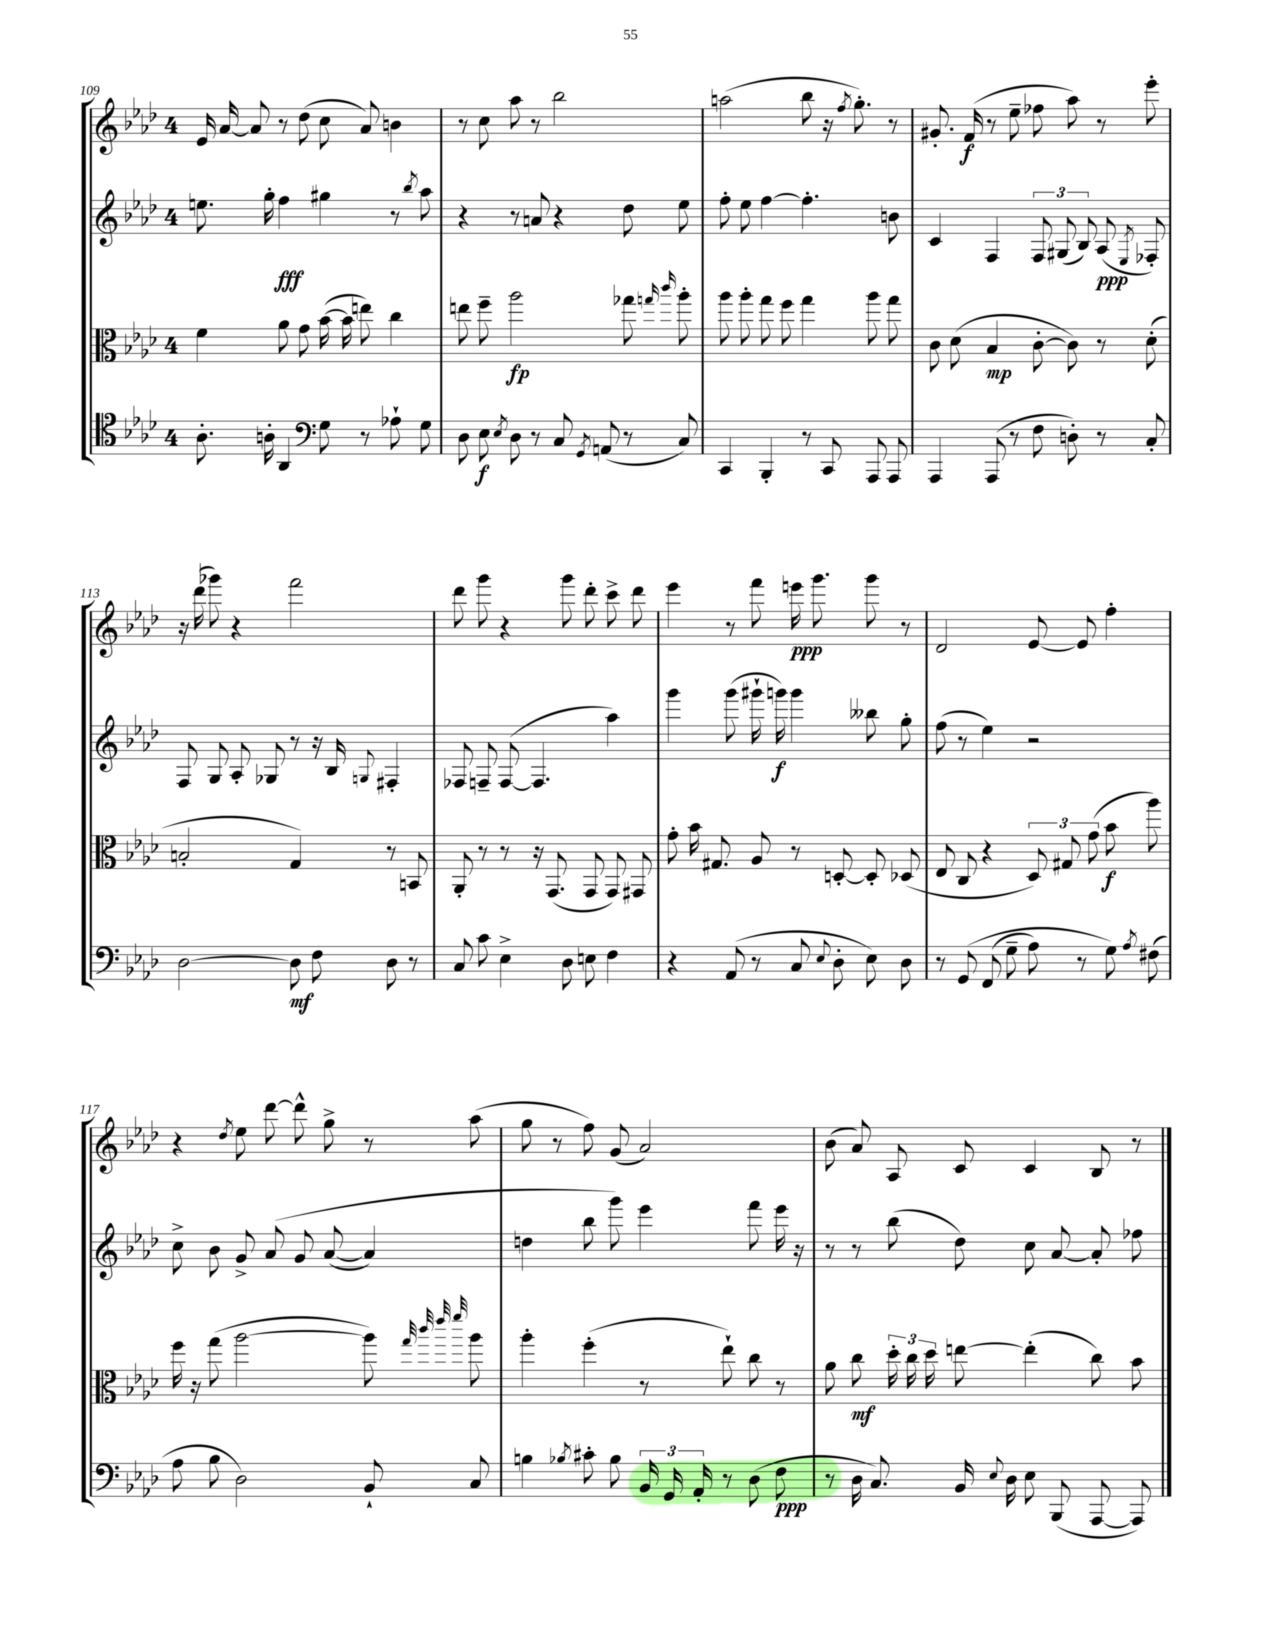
<<
\new StaffGroup <<
\new Staff = "s0" {
    \clef treble \key aes \major \once \override Staff.TimeSignature.style = #'single-digit \time 4/4
    \autoBeamOff ees'16 aes'16~ aes'8 r8 des''8( c''8 aes'8) b'4 |
    r8 c''8 aes''8 r8 bes''2 |
    a''2( bes''8 r16 \acciaccatura { f''8 } g''8.-.) r8 |
    gis'8.-. f'16\f( r8 ees''8-- fes''8 aes''8) r8 ees'''8-. |
    r16 des'''16( ges'''8) r4 f'''2 |
    des'''8 g'''8 r4 g'''8 des'''8-. c'''8-> des'''8 |
    ees'''4 r8 f'''8 e'''16\ppp g'''8. g'''8 r8 |
    des'2 ees'8~ ees'8 f''4-. |
    r4 \acciaccatura { des''8 } ees''8 des'''8~ des'''8-^ g''8-> r8 aes''8( |
    g''8 r8 f''8) g'8( aes'2) |
    bes'8( aes'8) aes8 c'8 c'4 bes8 r8 \bar "|." |
}
\new Staff = "s1" {
    \clef treble \key aes \major \once \override Staff.TimeSignature.style = #'single-digit \time 4/4
    \autoBeamOff e''8. g''16-. f''4\fff gis''4 r8 \acciaccatura { bes''8 } aes''8 |
    r4 r8 a'8 r4 des''8 ees''8 |
    f''8-. ees''8 f''4~ f''4.-. b'8 |
    c'4 f4 \tuplet 3/2 { f8 gis8( bes8) } aes8\ppp( \acciaccatura { ees8 } fes8-.) |
    f8 g8 aes8-. ges8 r8 r16 bes16 \appoggiatura { g8 } fis4-. |
    fes8 f8-- f8~( f4. aes''4) |
    g'''4 g'''8( gis'''16-! g'''16\f) g'''4 beses''8 g''8-. |
    f''8( r8 ees''4) r2 |
    c''8-> bes'8 g'8-> aes'8\( g'8 aes'8~( aes'4) |
    d''4 bes''8 g'''8\) ees'''4 f'''8 ees'''16 r16 |
    r8 r8 bes''8( des''8) c''8 aes'8~ aes'8-. fes''8 \bar "|." |
}
\new Staff = "s2" {
    \clef alto \key aes \major \once \override Staff.TimeSignature.style = #'single-digit \time 4/4
    \autoBeamOff f'4 aes'8 g'8 bes'16~( bes'16 e''8) c''4 |
    e''8 f''8-- aes''2\fp ges''8 \grace { g''16 c'''16 } aes''8-. |
    aes''8 aes''8-. g''8 f''8 g''4 aes''8 g''8 |
    c'8 des'8( bes4\mp c'8~-. c'8) r8 des'8-.( |
    b2-. g4) r8 b,8 |
    aes,8-. r8 r8 r16 g,8.( g,8 g,8) gis,8 |
    g'8-. bes'16 gis8. aes8 r8 d8~-. d8-. des8( |
    ees8 c8 r4 \tuplet 3/2 { des8) gis8 g'8( } bes'8\f aes''8) |
    f''16 r16 g''8( aes''2~ aes''8) \grace { g''32 c'''32 ees'''32 f'''32 } aes''8 |
    aes''4-. f''4-.( r8 ees''8-!) c''8 r8 |
    aes'8 c''8\mf \tuplet 3/2 { des''16-. c''16 des''16 } e''8~ e''4-.( c''8) bes'8 \bar "|." |
}
\new Staff = "s3" {
    \clef tenor \key aes \major \once \override Staff.TimeSignature.style = #'single-digit \time 4/4
    \autoBeamOff aes8.-. a16-. aes,4 \clef bass g8 r8 aes8-! g8 |
    des8 ees8\f \acciaccatura { ees8 } des8 r8 c8 \acciaccatura { g,8 } a,8( r8 c8) |
    c,4 bes,,4-. r8 c,8 aes,,8 aes,,8 |
    aes,,4 aes,,8( r8 f8 d8-.) r8 c8-. |
    des2~ des8\mf f8 des8 r8 |
    c8 c'8 ees4-> des8 e8 f4 |
    r4 aes,8( r8 c8 \appoggiatura { ees8 } des8-. ees8) des8 |
    r8 g,8\( f,8( g8-- aes8) r8 g8\) \acciaccatura { aes8 } fis8( |
    aes8 bes8 des2) bes,8-! c8 |
    b4 \acciaccatura { bes8 } cis'8-. bes8 \tuplet 3/2 { bes,16 g,16 aes,16-. } r8 des8( f8\ppp |
    r8 des16 c8.) bes,16 \appoggiatura { ees8 } des16 ees8 bes,,8( aes,,8~ aes,,8) \bar "|." |
}
>>
>>
\layout { \context { \Score currentBarNumber = #109 } }
